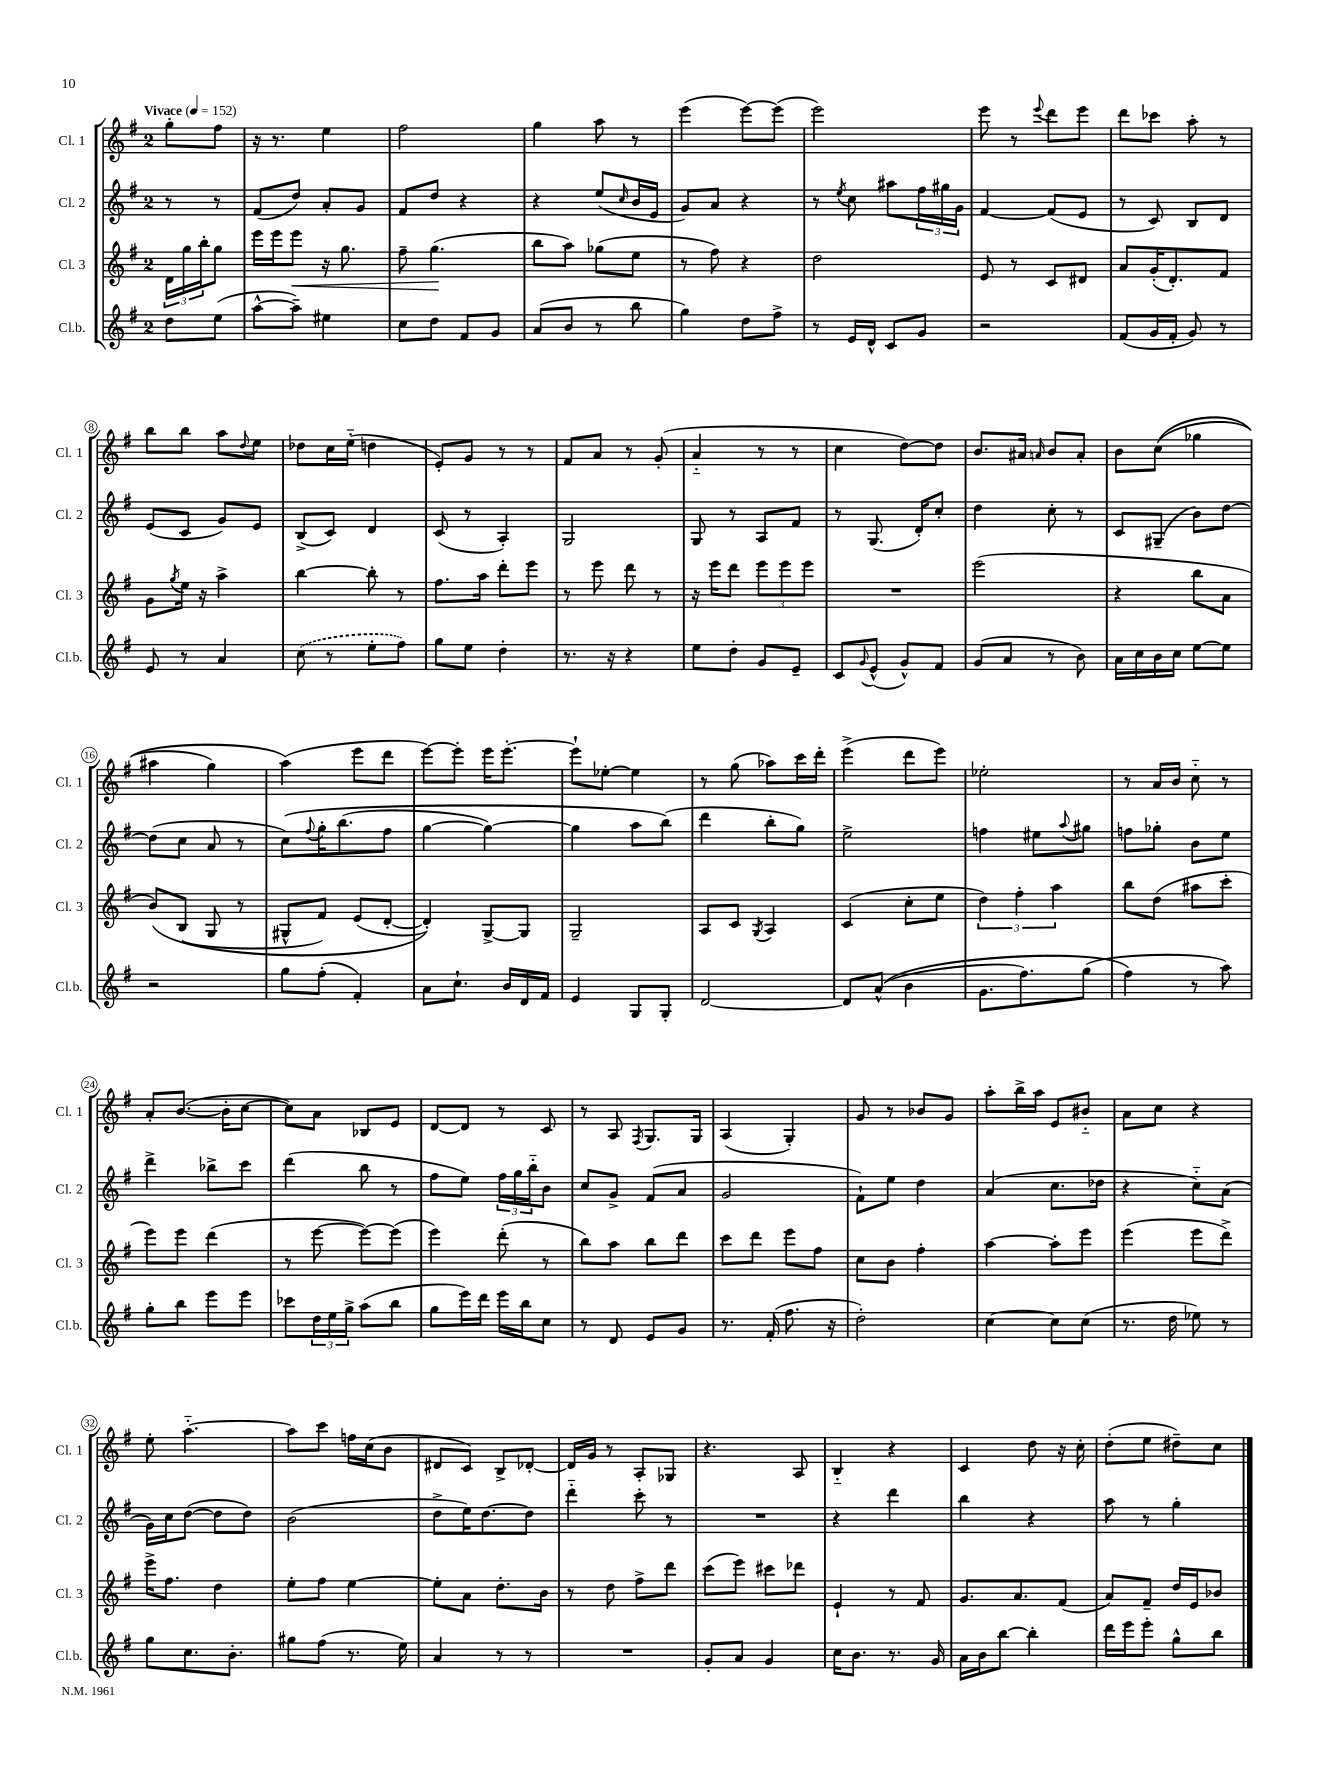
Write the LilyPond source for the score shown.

<<
\new StaffGroup <<
\new Staff = "s0" \with { instrumentName = "Cl. 1" shortInstrumentName = "Cl. 1" } {
    \clef treble \key g \major \once \override Staff.TimeSignature.style = #'single-digit \time 2/4 \partial 4 \tempo "Vivace" 4 = 152
    g''8-. fis''8 |
    r16 r8. e''4 |
    fis''2 |
    g''4 a''8 r8 |
    e'''4( e'''8~) e'''8( |
    e'''2) |
    e'''8 r8 \appoggiatura { e'''8 } d'''8 e'''8 |
    d'''8 ces'''8 a''8-. r8 |
    b''8 b''8 a''8 \appoggiatura { d''8 } e''8 |
    des''8 c''16 e''16-_( d''4 |
    e'8-.) g'8 r8 r8 |
    fis'8 a'8 r8 g'8-.( |
    a'4-_ r8 r8 |
    c''4 d''8~) d''8 |
    b'8. ais'16 \grace { a'16 } b'8 a'8-. |
    b'8 c''8(\( ges''4 |
    ais''4 g''4) |
    a''4(\) e'''8 d'''8 |
    e'''8~) e'''8-. e'''16 e'''8.~-. |
    e'''8-! ees''8~-. ees''4 |
    r8 g''8( aes''8) c'''16 d'''16-. |
    e'''4->( d'''8 e'''8) |
    ees''2-. |
    r8 a'16 b'16 c''8-_ r8 |
    a'8-. b'8.~( b'16-. c''8~ |
    c''8) a'8 bes8 e'8 |
    d'8~ d'8 r8 c'8 |
    r8 a8 \acciaccatura { fis8 } g8. g16 |
    a4( g4-.) |
    g'8 r8 bes'8 g'8 |
    a''8-. b''16-> a''16 e'8 bis'8-_ |
    a'8 c''8 r4 |
    e''8-. a''4.~-_ |
    a''8 c'''8 f''16 c''16( b'8 |
    dis'8 c'8) b8-> des'8~-. |
    des'16 g'16 r8 a8-. ges8 |
    r4. a8 |
    b4-_ r4 |
    c'4 d''8 r16 c''16-. |
    d''8-.( e''8 dis''8--) c''8 \bar "|." |
}
\new Staff = "s1" \with { instrumentName = "Cl. 2" shortInstrumentName = "Cl. 2" } {
    \clef treble \key g \major \once \override Staff.TimeSignature.style = #'single-digit \time 2/4 \partial 4
    r8 r8 |
    fis'8( d''8) a'8-. g'8 |
    fis'8 d''8 r4 |
    r4 e''8( \grace { c''16 } b'16 e'16 |
    g'8) a'8 r4 |
    r8 \acciaccatura { e''8 } c''8 ais''8 \tuplet 3/2 { fis''16 gis''16 g'16 } |
    fis'4~ fis'8( e'8 |
    r8 c'8) b8 d'8 |
    e'8( c'8 g'8) e'8 |
    b8->( c'8) d'4 |
    c'8( r8 a4-.) |
    g2 |
    g8 r8 a8 fis'8 |
    r8 g8.( d'16-.) c''8-. |
    d''4 c''8-. r8 |
    c'8 gis8--( b'8) d''8~ |
    d''8( c''8 a'8 r8 |
    c''8)\( \appoggiatura { fis''8 } g''16-. b''8.( fis''8 |
    g''4~ g''4~) |
    g''4 a''8 b''8(\) |
    d'''4 b''8-. g''8) |
    e''2-> |
    f''4 eis''8 \appoggiatura { a''8 } gis''8 |
    f''8 ges''8-. b'8 e''8 |
    d'''4-> bes''8-> c'''8 |
    d'''4( b''8 r8 |
    fis''8 e''8) \tuplet 3/2 { fis''16 g''16 b''16-_ } b'8 |
    c''8 g'8-> fis'8( a'8 |
    g'2 |
    fis'8-!) e''8 d''4 |
    a'4( c''8. des''16 |
    r4 c''8-_) a'8( |
    g'16) c''16 d''8~( d''8 d''8) |
    b'2( |
    d''8-> e''16) d''8.~ d''8 |
    d'''4-_ c'''8-. r8 |
    R2 |
    r4 d'''4 |
    b''4 r4 |
    a''8 r8 g''4-. \bar "|." |
}
\new Staff = "s2" \with { instrumentName = "Cl. 3" shortInstrumentName = "Cl. 3" } {
    \clef treble \key g \major \once \override Staff.TimeSignature.style = #'single-digit \time 2/4 \partial 4
    \tuplet 3/2 { d'16 g''16 b''16-. } g''8 |
    e'''16 e'''16 e'''8\< r16 g''8. |
    fis''8-- g''4.\!( |
    b''8 a''8) ges''8( e''8 |
    r8 fis''8) r4 |
    d''2 |
    e'8 r8 c'8 dis'8 |
    a'8 g'16-.( d'8.-.) fis'8 |
    g'8 \acciaccatura { g''8 } e''16 r16 a''4-> |
    b''4~ b''8-. r8 |
    fis''8. a''16 d'''8-. e'''8 |
    r8 e'''8 d'''8 r8 |
    r16 e'''16 d'''8 \tuplet 3/2 { e'''8 e'''8 e'''8 } |
    R2 |
    e'''2( |
    r4 b''8 a'8 |
    b'8)\( b8( g8 r8 |
    gis8-^ fis'8) e'8( d'8~-. |
    d'4-.)\) g8~-> g8 |
    g2-- |
    a8 c'8 \acciaccatura { g8 } a4 |
    c'4( c''8-. e''8 |
    \tuplet 3/2 { d''4) fis''4-. a''4 } |
    b''8 d''8( ais''8 c'''8-. |
    e'''8) e'''8 d'''4( |
    r8 e'''8~ e'''8~) e'''8( |
    e'''4) d'''8-.( r8 |
    b''8) a''8 b''8 d'''8 |
    c'''8 d'''8 e'''8 fis''8 |
    c''8 b'8 fis''4-. |
    a''4~ a''8-. e'''8 |
    e'''4( e'''8 d'''8->) |
    e'''16-> fis''8. d''4 |
    e''8-. fis''8 e''4~ |
    e''8-. a'8 d''8.-. b'16 |
    r8 d''8 fis''8-> d'''8 |
    c'''8( e'''8) cis'''8 des'''8 |
    e'4-! r8 fis'8 |
    g'8. a'8. fis'8( |
    a'8) fis'8-- d''16 e'16 bes'8 \bar "|." |
}
\new Staff = "s3" \with { instrumentName = "Cl.b." shortInstrumentName = "Cl.b." } {
    \clef treble \key g \major \once \override Staff.TimeSignature.style = #'single-digit \time 2/4 \partial 4
    d''8 e''8( |
    a''8~-^ a''8--) eis''4 |
    c''8 d''8 fis'8 g'8 |
    a'8( b'8 r8 b''8 |
    g''4) d''8 fis''8-> |
    r8 e'16 d'16-^ c'8 g'8 |
    r2 |
    fis'8( g'16 fis'16-. g'8) r8 |
    e'8 r8 a'4 |
    \once \slurDashed c''8( r8 e''8-. fis''8) |
    g''8 e''8 d''4-. |
    r8. r16 r4 |
    e''8 d''8-. g'8 e'8-- |
    c'8 \appoggiatura { g'8 } e'8-^( g'8-^) fis'8 |
    g'8( a'8 r8 b'8) |
    a'16 c''16 b'16 c''16 e''8~ e''8 |
    r2 |
    g''8 fis''8-.( fis'4-.) |
    a'8 c''8.-! b'16 d'16 fis'16 |
    e'4 g8 g8-. |
    d'2~ |
    d'8 a'8-^(\( b'4 |
    g'8. fis''8.) g''8( |
    fis''4\) r8 a''8) |
    g''8-. b''8 e'''8 e'''8 |
    ces'''8 \tuplet 3/2 { d''16 e''16 g''16-> } a''8( b''8 |
    g''8 e'''16) d'''16 e'''16 b''16 c''8 |
    r8 d'8 e'8 g'8 |
    r8. fis'16-.( fis''8. r16 |
    d''2-.) |
    c''4~ c''8 c''8( |
    r8. d''16 ees''8) r8 |
    g''8 c''8. b'8.-. |
    gis''8 fis''8( r8. e''16) |
    a'4 r8 r8 |
    R2 |
    g'8-. a'8 g'4 |
    c''16 b'8. r8. g'16 |
    a'16 b'16 b''8~ b''4-. |
    d'''16 e'''16 e'''8-. g''8-^ b''8 \bar "|." |
}
>>
>>
\layout { \context { \Score \override BarNumber.stencil = #(make-stencil-circler 0.1 0.3 ly:text-interface::print) } }
